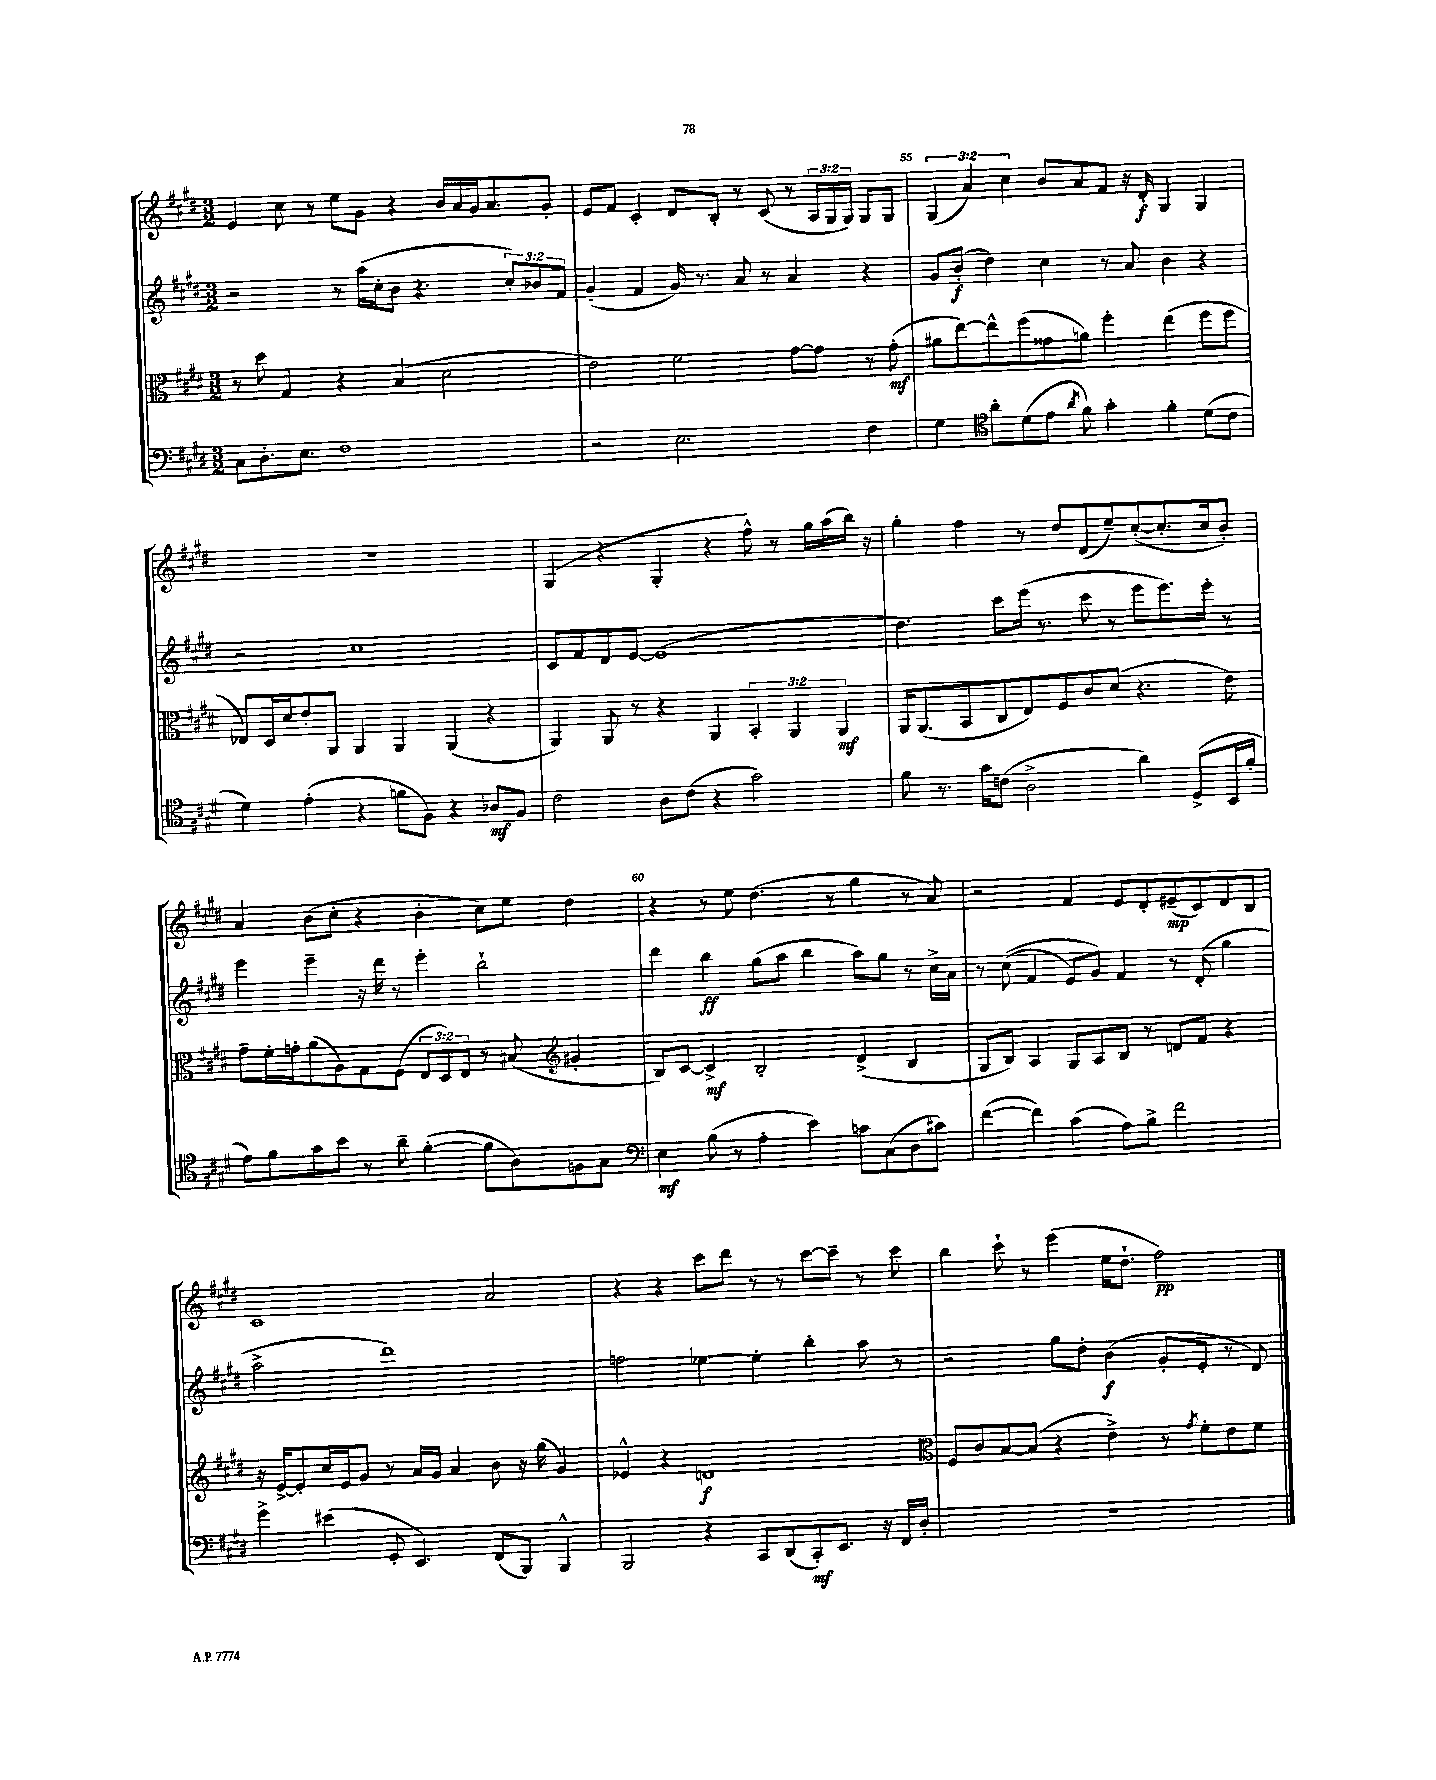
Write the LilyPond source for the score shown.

<<
\new StaffGroup <<
\new Staff = "s0" {
    \clef treble \key e \major \numericTimeSignature \time 3/2 \override Staff.TupletNumber.text = #tuplet-number::calc-fraction-text
    \autoBeamOff e'4 cis''8 r8 e''8[ gis'8] r4 b'16[ a'16 gis'16 a'8. gis'8]-. |
    e'8[ fis'8] cis'4-. dis'8[ b8]-. r8 cis'8( r8 \tuplet 3/2 { a16[ gis16 gis16]) } gis8[ gis8] |
    \tuplet 3/2 { gis4( a'4) cis''4 } b'8[ a'8 fis'8] r16 dis'16-.\f gis4 gis4 |
    R1. |
    gis4( r4 gis4-. r4 fis''8-^) r8 gis''16[ a''16( b''16]) r16 |
    gis''4-. fis''4 r8 dis''8[ dis'8( e''8--) cis''8~-.( cis''8.-. cis''16 b'8]-.) |
    a'4 b'8[( cis''8]-. r4 b'4-. cis''8[) e''8] dis''4 |
    r4 r8 e''8 dis''4.( r8 gis''4 r8 a'8) |
    r2 fis'4 e'8[ dis'8-. eis'8--\mp( cis'8) dis'8 b8] |
    cis'1 a'2 |
    r4 r4 cis'''8[ dis'''8] r8 r8 cis'''8[~ cis'''8]-- r8 cis'''8 |
    b''4 cis'''8-! r8 e'''4( e''16[ dis''8.]-! fis''2\pp) \bar "|." |
}
\new Staff = "s1" {
    \clef treble \key e \major \numericTimeSignature \time 3/2 \override Staff.TupletNumber.text = #tuplet-number::calc-fraction-text
    \autoBeamOff r2 r8 a''16[( cis''16-. b'8] r4. \tuplet 3/2 { cis''8[-.) bes'8 fis'8] } |
    gis'4-.( fis'4 gis'16) r8. a'8 r8 a'4 r4 |
    gis'8[ b'8]-.\f( dis''4) cis''4 r8 a'8 b'4 r4 |
    r2 cis''1 |
    cis'8[ fis'8 dis'8 e'8]~ e'1( |
    dis''4.) cis'''8[ e'''16]( r8. cis'''8 r8 e'''8[ e'''8.) e'''16]-. r8 |
    e'''4 e'''4-- r16 dis'''16 r8 e'''4-. b''2-! |
    dis'''4 b''4\ff gis''8[( a''8] b''4 a''8[) gis''8] r8 cis''16[-> a'16] |
    r8 cis''8(\( fis'4 e'8[) gis'8]\) fis'4 r8 dis'8-.( gis''4 |
    a''2-> dis'''1) |
    f''2 ees''4~ ees''4-. b''4-. a''8 r8 |
    r2 gis''8[ dis''8]-. b'4\f( gis'8[-. e'8]-. r8 dis'8) \bar "|." |
}
\new Staff = "s2" {
    \clef alto \key e \major \numericTimeSignature \time 3/2 \override Staff.TupletNumber.text = #tuplet-number::calc-fraction-text
    \autoBeamOff r8 dis''8 gis4 r4 b4( dis'2 |
    e'2) fis'2 gis'8[~ gis'8] r8 gis'8-.\mf( |
    ais'8[ e''8~) e''8-^ fis''8( gisis'8 a'8]) fis''4-. e''4( fis''8[ fis''8] |
    ees8[) dis16 dis'16 e'8-. a,8] a,4 a,4 a,4( r4 |
    a,4) a,8 r8 r4 a,4 \tuplet 3/2 { b,4-. a,4 a,4\mf } |
    a,16[ a,8.( b,8 cis8 e8) fis8 cis'8 dis'8]( r4. e'8) |
    gis'8[-- fis'16-. g'16-. a'8( a8) gis8 fis8]( \tuplet 3/2 { e8[ dis8) e8] } r8 bis8( \clef treble gis'4-. |
    b8[) cis'8]~ cis'4->\mf b2-. dis'4->( b4 |
    gis8[ b8]) a4 gis8[ a8 b8] r8 d'8[ fis'8] r4 |
    r16 e'16[~-> e'8-. cis''16 e'16 gis'8] r8 a'16[ gis'16] a'4 b'8 r16 gis''16( gis'4) |
    ees'4-^ r4 d'1\f |
    \clef alto fis8[ cis'8 b8~ b8]( r4 e'4->) r8 \acciaccatura { gis'8 } fis'8[-. e'8 fis'8] \bar "|." |
}
\new Staff = "s3" {
    \clef bass \key e \major \numericTimeSignature \time 3/2
    \autoBeamOff cis8[ dis8.-. e8.] fis1 |
    r2 e2. fis4 |
    gis4 \clef tenor a'8[-. dis'8( e'8] \acciaccatura { a'8 } fis'8) gis'4-. fis'4-. dis'8[( cis'8] |
    dis'4) e'4-.( r4 f'8[ fis8]) r4 aes8[\mf fis8] |
    cis'2 a8[ cis'8]( r4 gis'2) |
    fis'8 r8. gis'16[ c'8]( a2-> a'4) dis8[->( b,16 fis'16]-. |
    e'8[) fis'8 gis'8 b'8] r8 a'8-- fis'4~-.( fis'8[ a8) f8 gis8] |
    \clef bass e4\mf b8( r8 a4-. e'4) c'8[ cis8( dis8 cis'8]) |
    fis'4~( fis'4) cis'4( a8[) b8]-> fis'2 |
    gis'4-> eis'4( gis,8-. e,4.) fis,8[( b,,8]) b,,4-^ |
    b,,2 r4 cis,8[ dis,8( cis,8-.\mf) e,8.] r16 fis,16[ dis16]-. |
    R1. \bar "|." |
}
>>
>>
\layout { \context { \Score currentBarNumber = #53 \override BarNumber.break-visibility = ##(#f #t #t) barNumberVisibility = #(every-nth-bar-number-visible 5) } }
